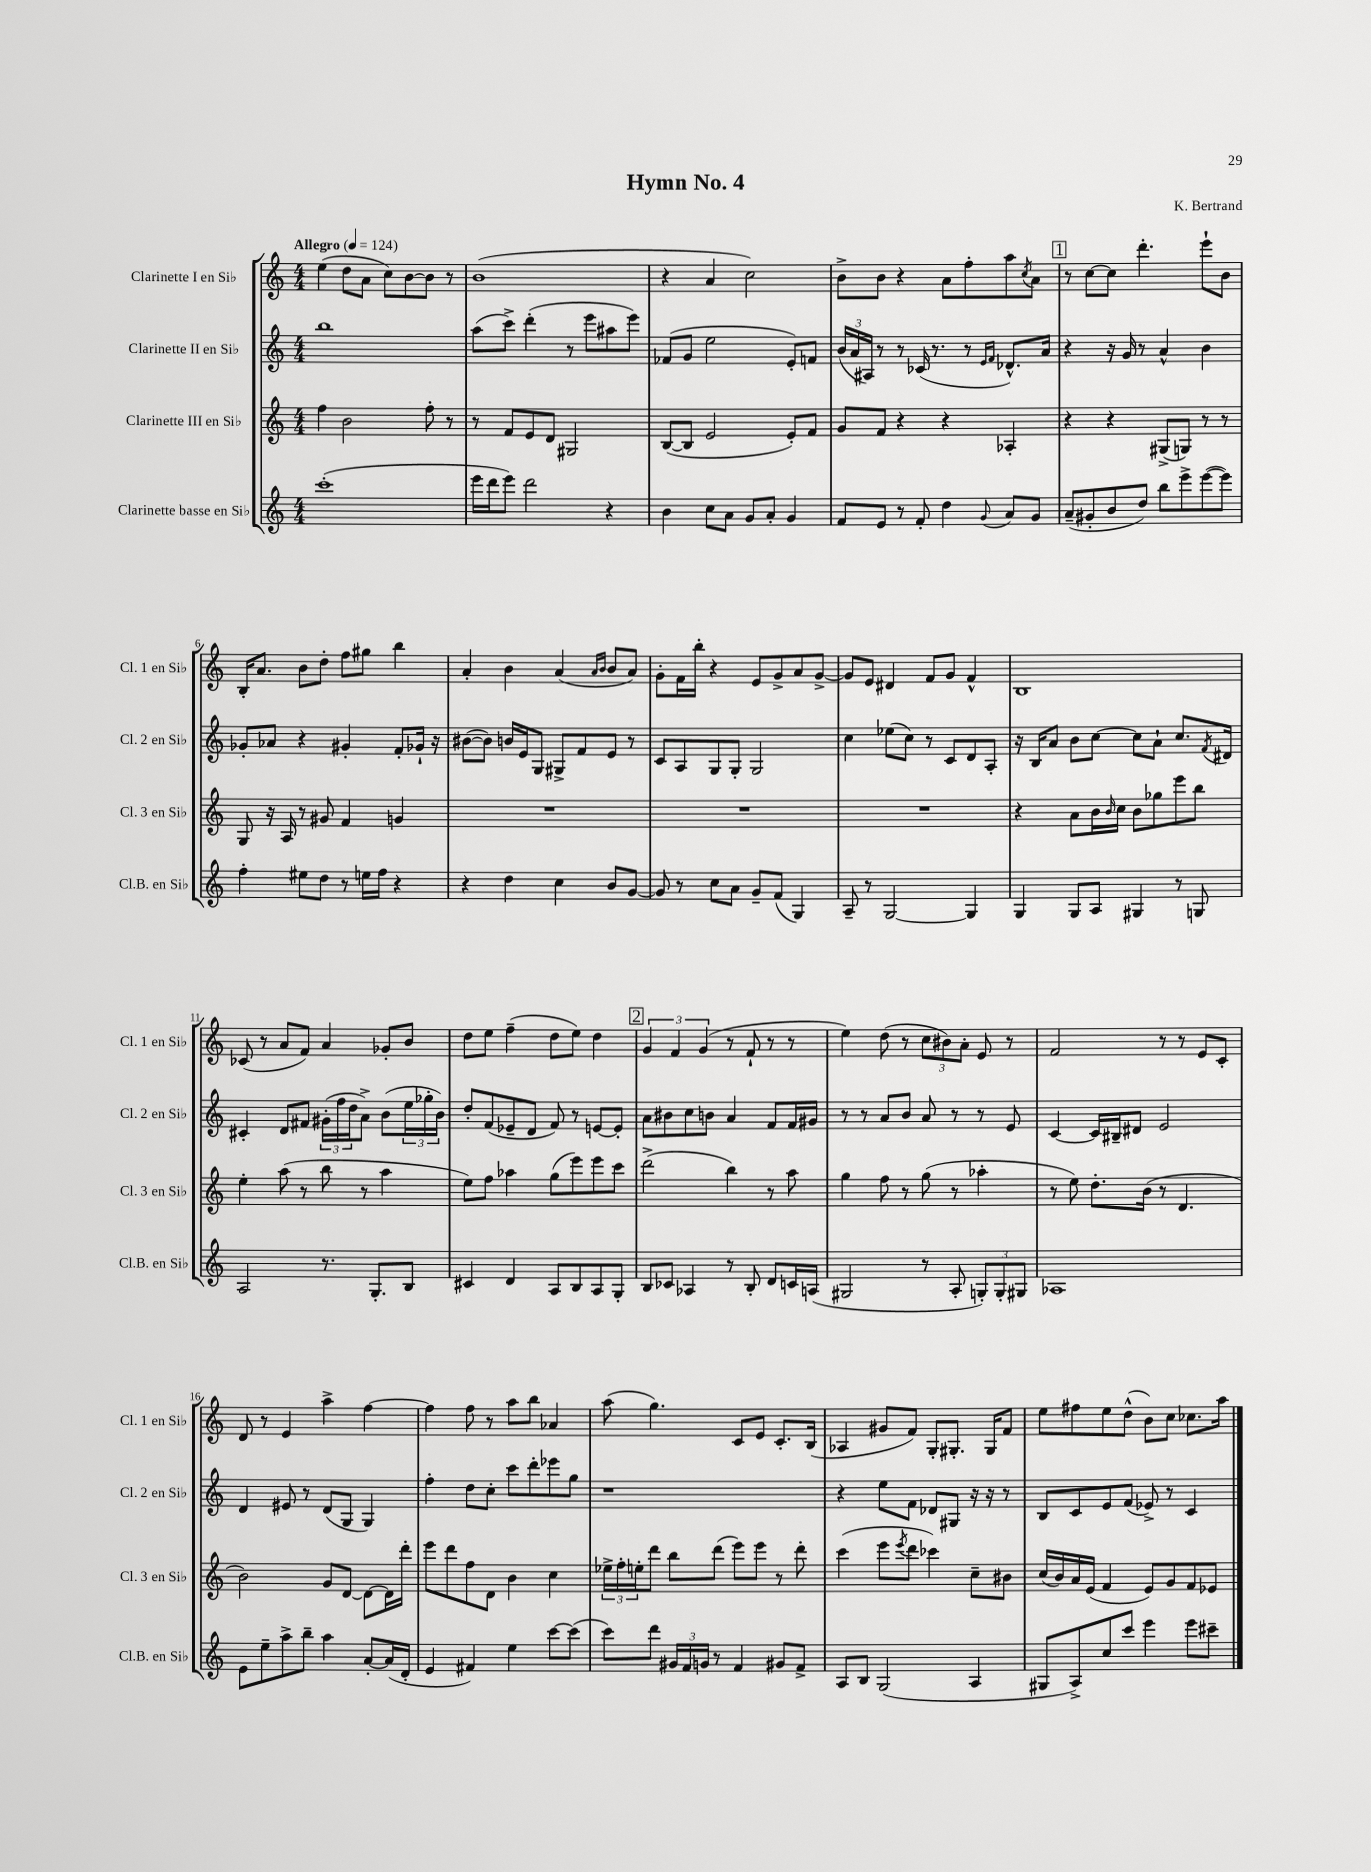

**kern	**kern	**kern	**kern
*staff4	*staff3	*staff2	*staff1
*clefG2	*clefG2	*clefG2	*clefG2
*k[]	*k[]	*k[]	*k[]
*M4/4	*M4/4	*M4/4	*M4/4
*MM124	*MM124	*MM124	*MM124
(1ccc'	4ff	1bb	(4ee
.	2b	.	8dd
.	.	.	8a
.	.	.	8cc)
.	.	.	[8b
.	8ff'	.	8b]
.	8r	.	8r
=	=	=	=
16eee	8r	(8aa	(1b
16ddd	.	.	.
8eee)	8f	8ccc^)	.
2ddd	8e	(4ddd'	.
.	8d	.	.
.	2G#	8r	.
.	.	8eee	.
4r	.	8aa#	.
.	.	8eee)	.
=	=	=	=
4b	([8B	(8f-	4r
.	8B]	8g	.
8cc	2e	2ee	4a
8a	.	.	.
8g	.	.	2cc)
8a'	.	.	.
4g	8e')	8e')	.
.	8f	8f	.
=	=	=	=
8f	8g	(24b	8b^
.	.	24a	.
.	.	24A#)	.
8e	8f	8r	8b
8r	4r	8r	4r
8f'	.	(16c-	.
.	.	8.r	.
4dd	4r	.	8a
.	.	8r	8ff'
.	.	16qqe	.
8qqg	.	16qqf	.
8a	4A-'	8.d-^^)	8aa
.	.	.	8qcc
8g	.	.	8a
.	.	16a	.
=	=	=	=
(8a~	4r	4r	8r
8g#'	.	.	[8cc
8b	4r	16r	8cc]
.	.	16g	.
8dd)	.	8r	4.ddd'
8bb	(8G#^	4a^^	.
8eee^	8G)	.	.
([8eee	8r	4b	8eee`
8eee])	8r	.	8b
=	=	=	=
4ff'	8G	8g-'	16B'
.	.	.	8.a
.	16r	8a-	.
.	16A	.	.
8ee#	8r	4r	8b
8dd	8g#	.	8dd'
8r	4f	4g#'	8ff
16ee	.	.	8gg#
16ff	.	.	.
4r	4g	8f'	4bb
.	.	16g-`	.
.	.	16r	.
=	=	=	=
4r	1r	([8b#	4a'
.	.	8b#])	.
4dd	.	16b	4b
.	.	16e	.
.	.	8G	.
4cc	.	8G#^	(4a
.	.	8f	.
.	.	.	16qqa
.	.	.	16qqb
8b	.	8e	8b
[8g	.	8r	8a)
=	=	=	=
8g]	1r	8c	8g'
8r	.	8A	16f
.	.	.	16bb'
8cc	.	8G	4r
8a	.	8G'	.
8g~	.	2G	8e
(8f	.	.	8g^
4G)	.	.	8a
.	.	.	[8g^
=	=	=	=
8A~	1r	4cc	8g]
8r	.	.	8e
[2G	.	(8ee-	4d#
.	.	8cc)	.
.	.	8r	8f
.	.	8c	8g
4G]	.	8d	4f^^
.	.	8A'	.
=	=	=	=
4G	4r	16r	1B
.	.	16B	.
.	.	8a	.
8G	8a	8b	.
8A	16b	[8cc	.
.	16qqb	.	.
.	16cc	.	.
4G#	8b	8cc]	.
.	8gg-	8a`	.
8r	8eee	8.cc	.
8G	8bb	.	.
.	.	8qf	.
.	.	16d#	.
=	=	=	=
2A	4ee'	4c#'	(8c-
.	.	.	8r
.	(8aa	8d	8a
.	8r	8f#	8f)
8.r	8bb	(24g#'	4a
.	.	24ff	.
.	.	24dd	.
.	8r	8a^)	.
8.G'	.	.	.
.	4aa	(8b	8g-'
8B	.	24ee	8b
.	.	24gg-'	.
.	.	24b)	.
=	=	=	=
4c#	8ee)	8dd'	8dd
.	8ff	(8f	8ee
4d	4aa-	8e-~	(4ff~
.	.	8d	.
8A	(8gg	8f)	8dd
8B	8eee)	8r	8ee)
8A	8eee	[8e	4dd
8G'	8ccc	8e']	.
=	=	=	=
8B	(2ddd^	8a	6g
8c-	.	8b#	.
.	.	.	6f
4A-	.	8cc	.
.	.	.	(6g
.	.	8b	.
8r	4bb)	4a	8r
8B'	.	.	8f`
8d	8r	8f	8r
16c	8aa	16f	8r
(16A	.	16g#	.
=	=	=	=
2G#	4gg	8r	4ee)
.	.	8r	.
.	8ff	8a	(8dd
.	8r	8b	8r
8r	(8gg	8a	12cc
.	.	.	12b#)
8A'	8r	8r	.
.	.	.	12a'
12G')	4aa-'	8r	8e
12G'	.	.	.
.	.	8e	8r
12G#	.	.	.
=	=	=	=
1A-	8r	[4c	2f
.	8ee)	.	.
.	8.dd'	16c]	.
.	.	16B#~	.
.	.	8d#	.
.	(16b	.	.
.	8r	2e	8r
.	4.d	.	8r
.	.	.	8e
.	.	.	8c'
=	=	=	=
8e	2b)	4d	8d
8ee~	.	.	8r
8aa^	.	8e#	4e
8bb~	.	8r	.
4aa	8g	(8d	4aa^
.	[8d	8G	.
[8a'	8d_	4G)	[4ff
(16a]	16d]	.	.
16d'	16ddd'	.	.
=	=	=	=
4e	8eee	4ff'	4ff]
.	8ddd	.	.
4f#)	8ff	8dd	8ff
.	8d	8cc'	8r
4ee	4b	8ccc	8aa
.	.	8ddd'	8bb
[8ccc	4cc	8eee-	4a-
(8ccc]	.	8gg	.
=	=	=	=
8ccc)	24ee-^	1r	(8aa
.	24ff'	.	.
.	24ee'	.	.
8ddd	8ddd	.	4.gg)
24g#	8bb	.	.
24f	.	.	.
24g	.	.	.
8r	(8ddd	.	.
4f	8eee)	.	8c
.	8eee	.	8e
8g#	8r	.	8.c'
8f^	8ddd'	.	.
.	.	.	(16B
=	=	=	=
8A	(4ccc	4r	4A-
8B	.	.	.
(2G	8eee	8ee	8g#
.	8qeee	.	.
.	8ddd	8f	8f)
.	4ccc-)	8d-	8G'
.	.	8G#	8.G#'
4A	8cc~	16r	.
.	.	16r	16G#
.	8b#	8r	8f
=	=	=	=
8G#	(16cc	8B	8ee
.	16b)	.	.
8A^)	16a	8c	8ff#
.	(16e	.	.
8cc	4f	8e	8ee
8ccc	.	(8f	(8dd^^
4eee	8e)	8e-^)	8b)
.	8g	8r	8cc
8eee	8f	4c	8.cc-
8ccc#~	8e-	.	.
.	.	.	16aa
==	==	==	==
*-	*-	*-	*-
